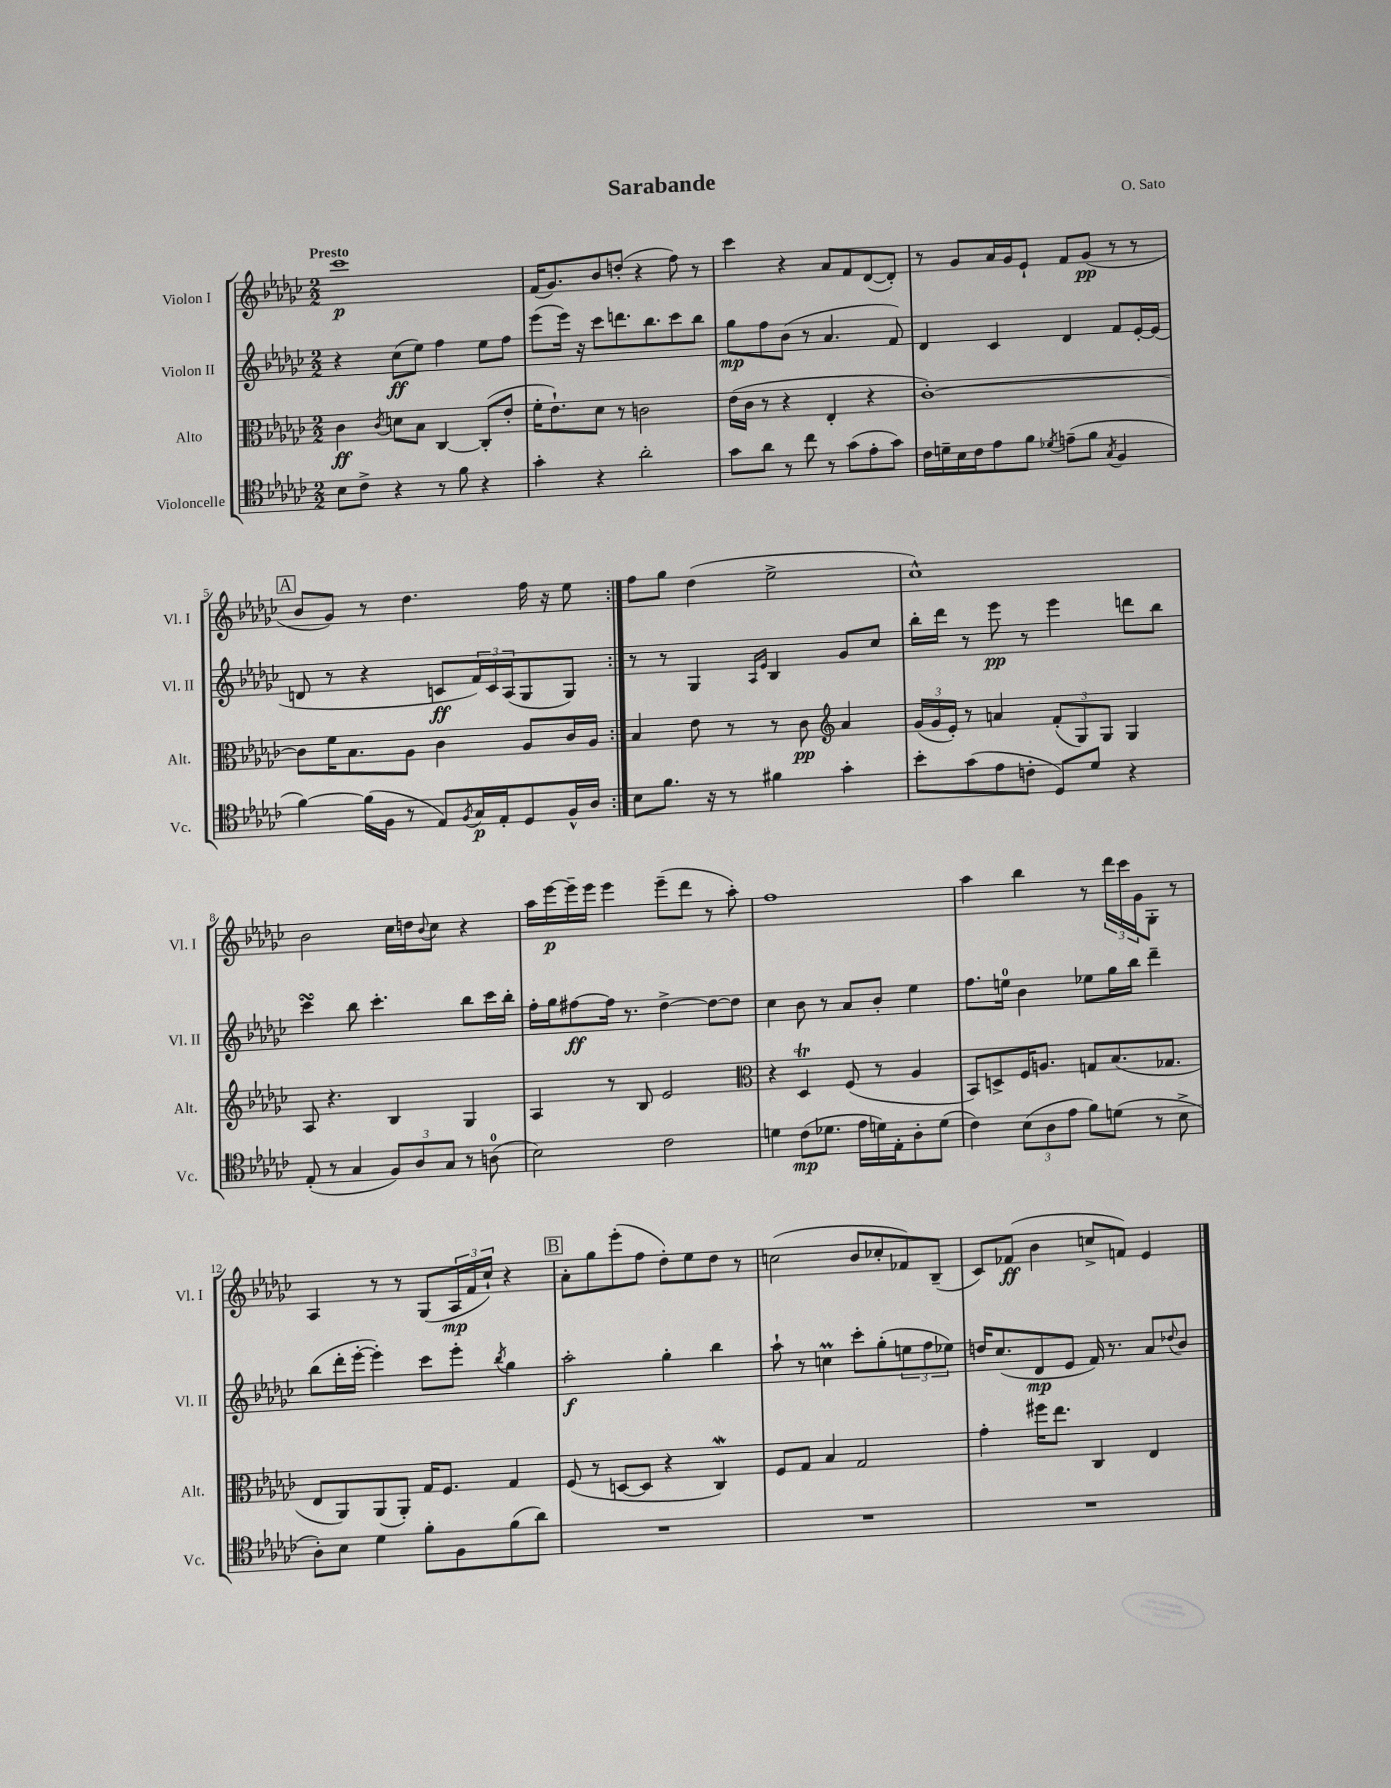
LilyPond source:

\header { title = "Sarabande" composer = "O. Sato" }
<<
\new StaffGroup <<
\new Staff = "s0" \with { instrumentName = "Violon I" shortInstrumentName = "Vl. I" } {
    \clef treble \key ges \major \numericTimeSignature \time 2/2 \tempo "Presto"
    \repeat volta 2 { ces'''1\p |
    f'16( ges'8.) bes'8 d''8-.( r4 f''8) r8 |
    ces'''4 r4 aes'8 f'8 des'8~( des'8-.) |
    r8 ges'8 aes'16 ges'16 ees'8-! f'8 ges'8\pp( r8 r8 |
    \mark \markup { \box "A" } bes'8 ges'8) r8 des''4. f''16 r16 ees''8 | }
    f''8 ges''8 des''4( ees''2-> |
    ces''1-^) |
    bes'2 ces''16 d''16 \appoggiatura { bes'8 } ces''8 r4 |
    aes''16 ees'''16~\p ees'''16-- ees'''16 ees'''4 ees'''8--( des'''8 r8 aes''8-.) |
    f''1 |
    aes''4 bes''4 r8 \tuplet 3/2 { des'''16 ces'''16 ges'16 } ges8-. r8 |
    aes4 r8 r8 ges8( \tuplet 3/2 { aes16\mp f'16 ces''16-!) } r4 |
    \mark \markup { \box "B" } aes'8-. ges''8 ees'''8-.( f''8 des''8-.) ees''8 des''8 r8 |
    c''2( bes'8 ces''8-. fes'8) bes8--( |
    ces'8) fes'8\ff( bes'4 c''8-> f'8) ees'4 \bar "|." |
}
\new Staff = "s1" \with { instrumentName = "Violon II" shortInstrumentName = "Vl. II" } {
    \clef treble \key ges \major \numericTimeSignature \time 2/2
    \repeat volta 2 { r4 ces''8\ff( ees''8) f''4 ees''8 f''8 |
    ees'''8( ees'''16) r16 ces'''8 d'''8. bes''8. ces'''8 bes''8 |
    ges''8\mp f''8 bes'8( r8 aes'4. f'8) |
    des'4 ces'4 des'4 f'8 ees'16~-. ees'16( |
    \mark \markup { \box "A" } d'8 r8 r4 c'8\ff \tuplet 3/2 { f'16) c'16 aes16( } ges8 ges8) | }
    r8 r8 ges4 \grace { aes16 ees'16 } bes4 ges'8 ces''8 |
    bes''16-. des'''16 r8 ees'''8\pp r8 ees'''4 d'''8 bes''8 |
    ces'''4\turn bes''8 ces'''4.-. bes''8 ces'''16 bes''16-. |
    f''16-. ges''16 fis''8~\ff fis''16 r8. des''4~-> des''8~ des''8 |
    ces''4 bes'8 r8 aes'8 bes'8-. ees''4 |
    f''8. e''16-0 bes'4 ees''8 ges''16 bes''16 des'''4-- |
    bes''8( des'''16-. ees'''16~-. ees'''4-.) ces'''8 ees'''8-. \acciaccatura { bes''8 } ges''4 |
    \mark \markup { \box "B" } aes''2-.\f ges''4-. bes''4 |
    aes''8-! r8 c''4\prall ces'''8-. ges''8-.( \tuplet 3/2 { e''8 f''8 ees''8) } |
    d''16 ces''8.( des'8\mp ees'8 f'16) r8. aes'8 \appoggiatura { des''8 } bes'8 \bar "|." |
}
\new Staff = "s2" \with { instrumentName = "Alto" shortInstrumentName = "Alt." } {
    \clef alto \key ges \major \numericTimeSignature \time 2/2
    \repeat volta 2 { ces'4\ff \acciaccatura { ces'8 } d'8 bes8 ces4~ ces8-.( ees'8-. |
    f'16-. ees'8.-!) des'8 r8 c'2 |
    ees'16( ces'16 r8 r4 ees4-. r4 |
    ces'1~-.) |
    \mark \markup { \box "A" } ces'8 f'16 bes8. aes8 ces'4 aes8 ces'16 aes16 | }
    bes4 ees'8 r8 r8 ces'8\pp \clef treble aes'4 |
    \tuplet 3/2 { ges'16( ges'16 ees'16-.) } r8 a'4 \tuplet 3/2 { f'8-.( ges8) ges8 } ges4 |
    aes8 r4. bes4 ges4 |
    aes4 r8 bes8 ees'2 |
    \clef alto r4 des4\trill f8( r8 aes4 |
    bes,8) d8-> f16 a8. g8 bes8.( ges8. |
    ees8 aes,8) aes,8( aes,8-.) ges16 f8. ges4 |
    \mark \markup { \box "B" } f8( r8 d8~ d8 r4 ces4\mordent) |
    f8 ges8 bes4 ges2 |
    ges'4-. fis''16 ees''8. ces4 ees4 \bar "|." |
}
\new Staff = "s3" \with { instrumentName = "Violoncelle" shortInstrumentName = "Vc." } {
    \clef tenor \key ges \major \numericTimeSignature \time 2/2
    \repeat volta 2 { bes8 ces'8-> r4 r8 f'8 r4 |
    ges'4-. r4 aes'2-. |
    ges'8 aes'8 r8 ces''8 r8 ges'8( ees'8-. ges'8) |
    ces'16 d'16-- bes16 ces'16 ees'8 f'8 \acciaccatura { des'8 } e'8--( f'8 \acciaccatura { ges8 } f4 |
    \mark \markup { \box "A" } f'4~) f'16( f16 r8 ees8) \acciaccatura { f8 } ges16\p ees16-. des8 f16-^ aes16 | }
    bes8 f'8. r16 r8 fis'4 ges'4-. |
    bes'8-. ges'8( ees'8 c'8-. des8) des'8 r4 |
    ees8-.( r8 ges4 \tuplet 3/2 { f8) aes8 ges8 } r8 a8-0( |
    bes2) ces'2 |
    d'4 ces'8\mp( des'8. ees'16 d'16) ees16-. aes8-. d'8( |
    ces'4) \tuplet 3/2 { bes8( aes8 ees'8 } f'8) d'8( r8 bes8-> |
    aes8-.) bes8 des'4 f'8-. f8 f'8( aes'8) |
    \mark \markup { \box "B" } R1 |
    R1 |
    R1 \bar "|." |
}
>>
>>
